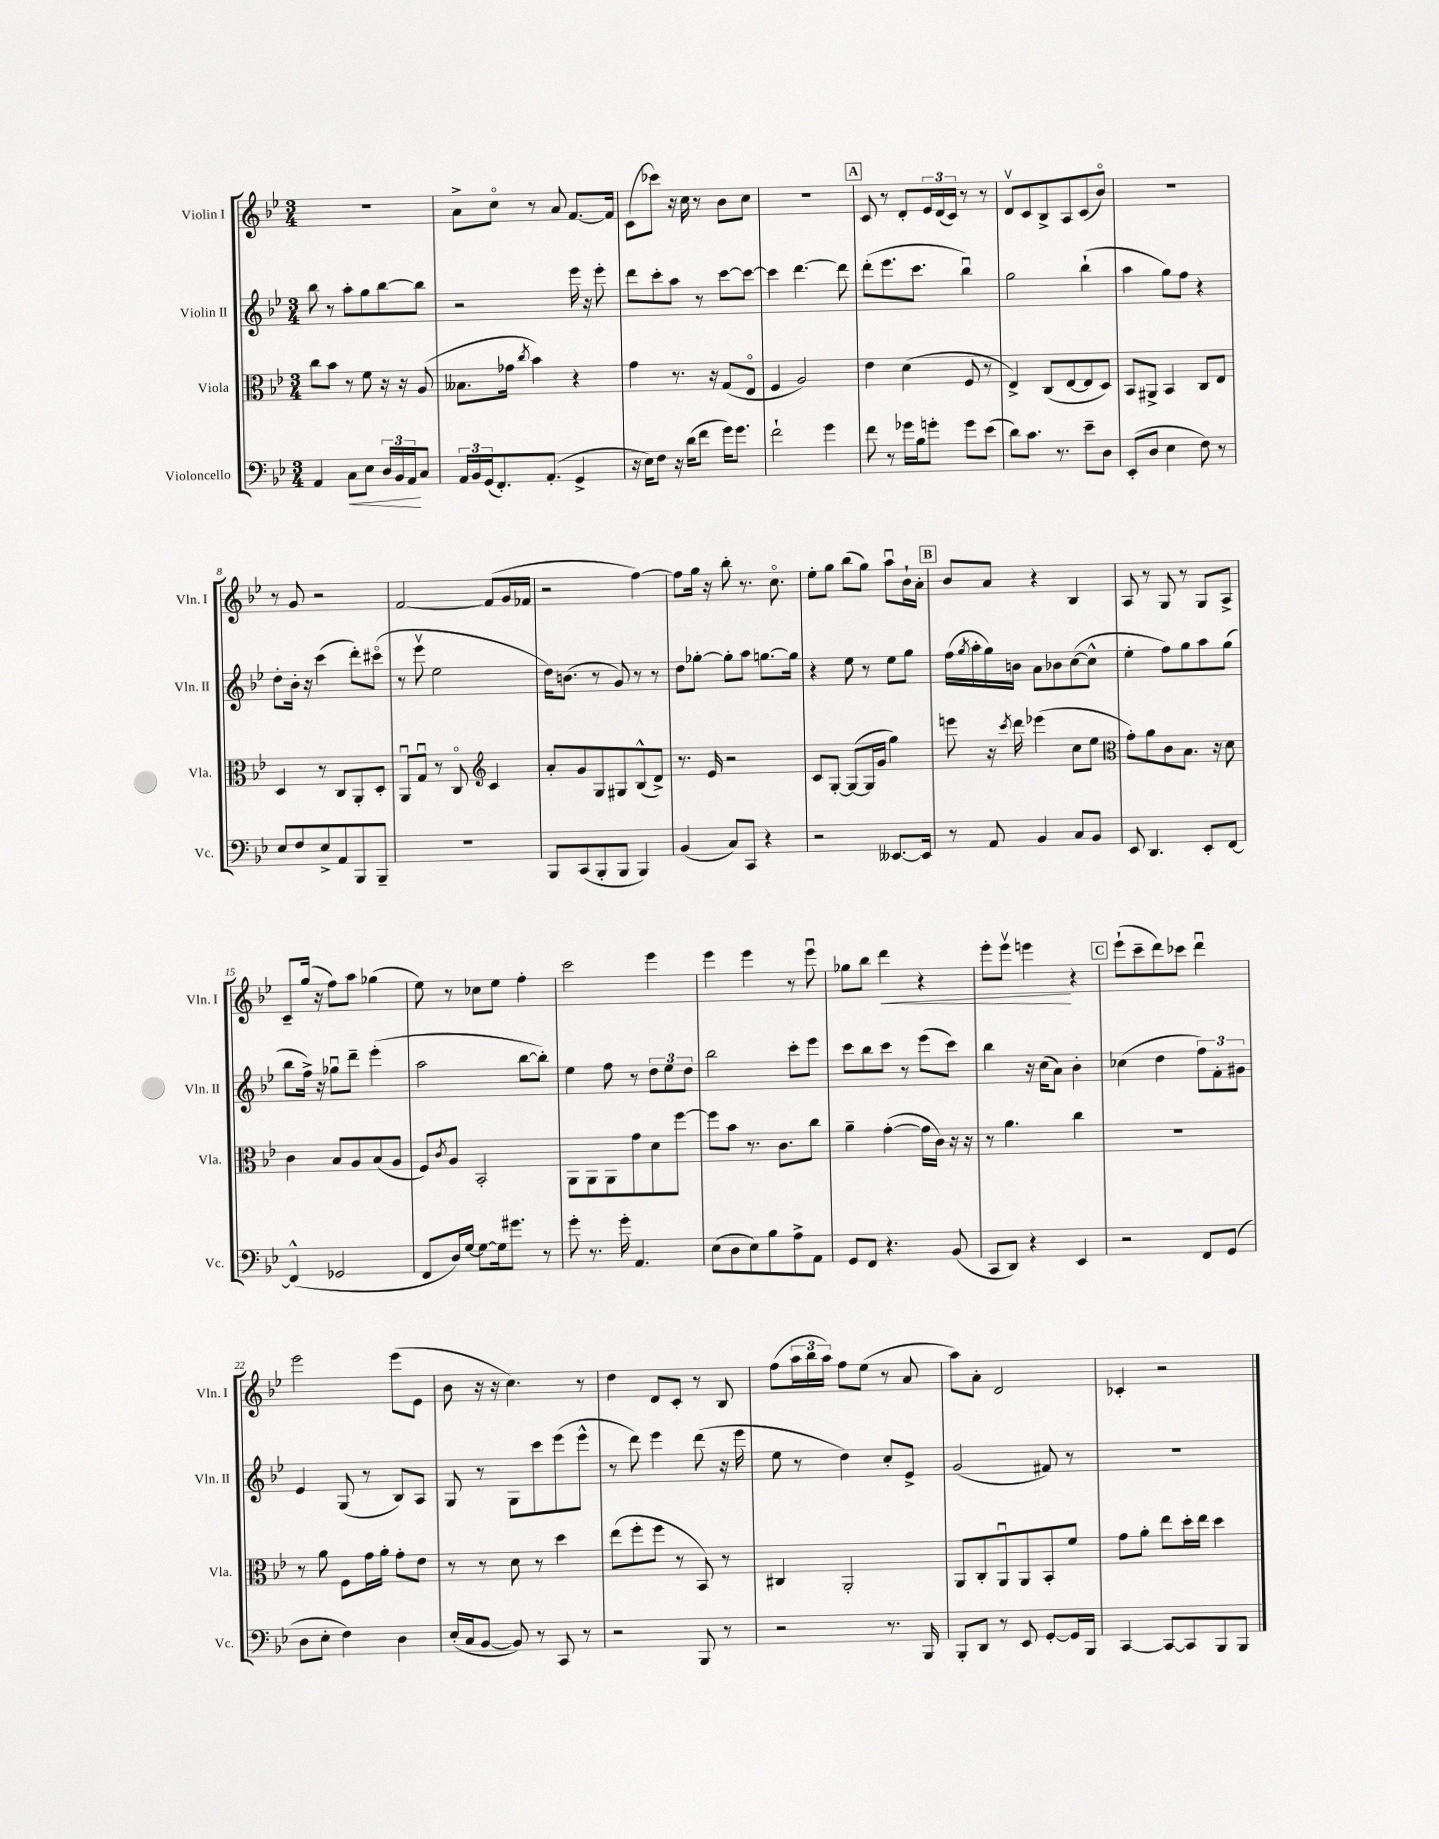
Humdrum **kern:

**kern	**kern	**kern	**kern
*staff4	*staff3	*staff2	*staff1
*clefF4	*clefC3	*clefG2	*clefG2
*k[b-e-]	*k[b-e-]	*k[b-e-]	*k[b-e-]
*M3/4	*M3/4	*M3/4	*M3/4
4AA	8cc	8bb-	2.r
.	8b-	8r	.
8C	8r	8aa'	.
8E-	8f	8gg	.
24D	16r	[8bb-	.
24BB-	.	.	.
.	16r	.	.
24AA	.	.	.
8C	(8A	8bb-]	.
=	=	=	=
24AA	8.B--	2r	8a^
24BB-	.	.	.
(24GG	.	.	.
8.FF')	.	.	8cco
.	16g-	.	.
.	8qcc	.	.
.	4b-)	.	8r
(8.AA'	.	.	.
.	.	.	8a
4GG^	4r	16eee-	[8.f
.	.	16r	.
.	.	8eee-'	.
.	.	.	16f]
=	=	=	=
16r	4g	8ddd	(8c
16E-)	.	.	.
8F	.	8ccc'	8ccc-)
16r	8.r	8aa	16r
(16d	.	.	16cc
8f	.	8r	8r
.	16r	.	.
16g)	(8G	[8ccc	8b-
8.g	.	.	.
.	8E-o	8ccc_	8cc
=	=	=	=
2f`	4F	4ccc]	2.r
.	2A)	[4.ddd	.
4g	.	.	.
.	.	8ddd]	.
=	=	=	=
8f	4e-	(8ddd'	8c
8r	.	8.eee-	8r
16g-	(4d	.	8d'
16B-	.	8.ccc	.
8g'	.	.	24e-
.	.	.	(24d
.	.	.	24c)
8g	8F	4bb-u)	8r
(8e-	8r	.	8r
=	=	=	=
8d)	4E-^)	2gg	8dv
8.c	.	.	8c
.	(8C	.	8B-^
8.r	.	.	.
.	[8E-	.	8A
8e-~	8E-]	(4bb-`	(8c
8D	8D)	.	8b-o)
=	=	=	=
(8EE-'	8BB-	4aa	2.r
8D	8AA#^	.	.
4E-	4BB-	8gg)	.
.	.	8ff	.
8F)	8C	4r	.
8r	8E-	.	.
=	=	=	=
8E-	4D	8dd'	8r
8F	.	16b-'	8g
.	.	16r	.
8E-^	8r	(4ccc	2r
8AA	8C	.	.
8BBB-	8AA'	8ddd')	.
8BBB-~	8D'	(8ccc#o	.
=	=	=	=
2.r	8AAu	8r	[2f
.	8Gu	8eee-v	.
.	8r	2ee-	.
.	8Co	.	.
*	*clefG2	*	*
.	4c	.	(8f]
.	.	.	16g
.	.	.	16f-
=	=	=	=
8BBB-	8a'	16dd)	2r
.	.	(8.b	.
(8CC	8g	.	.
8BBB-'	8G	8r	.
8BBB-	8G#	8g)	.
4BBB-)	(8B-^^	8r	[4ff)
.	8d^)	8r	.
=	=	=	=
(4BB-	8.r	8dd	8ff]
.	.	[8gg-'	16gg
.	16e-	.	16r
8C)	2r	8gg-']	8bb-'
8CC	.	8aa	8.r
4r	.	[8.gg	.
.	.	.	8.cco
.	.	16gg]	.
=	=	=	=
2r	8c	4r	8ee-'
.	[8G'	.	8gg
.	(8G_	8ee-	(8bb-
.	16G]	8r	8gg)
.	16g	.	.
[8.EE--	4gg)	8ee-	8aau
.	.	8gg	16b-`
16EE--]	.	.	16a'
=	=	=	=
8r	8eee	(16ff	8b-
.	.	8qgg	.
.	.	16aa'	.
8AA	16r	16gg)	8a
.	8qccc	.	.
.	16ddd	16b	.
4BB-	(4eee-	8a	4r
.	.	8b-	.
8C	8cc	([8cc	4B-
8BB-	8ee-	8cc^^]	.
=	=	=	=
*	*clefC3	*	*
8EE-	8g')	4ee-'	8A
4.DD	8a	.	8r
.	8c	8ff)	8G
.	8.B-	8gg	8r
8EE-'	.	8aa	8G
.	16r	.	.
[8FF	8d	(8gg	8A^
=	=	=	=
(4FF^^]	4c	8bb-	8c~
.	.	16ff^)	(16gg
.	.	16r	16r
2GG-	8B-	8gg-u	8ff)
.	8A	8ddd~	8aa
.	(8B-	(4eee-'	(4gg-
.	8A	.	.
=	=	=	=
8FF	8F)	2aa	8ee-)
.	8qc	.	.
16D)	8A	.	8r
[16G	.	.	.
8G_	2BB-'	.	8cc-
16G]	.	.	8ee-
8.g#	.	.	.
.	.	[8bb-	4ff'
8r	.	8bb-'])	.
=	=	=	=
8g'	8AA	4ee-	2ccc
8.r	8AA	.	.
.	8AA	8ff	.
16g'	.	.	.
4.AA	8g	8r	.
.	8d	12dd	4eee-
.	.	12ee-	.
.	[8ff	.	.
.	.	12dd	.
=	=	=	=
(8E-	8ff]	2bb-	4eee-
8D	8b-	.	.
8E-)	8.r	.	4eee-
8B-	.	.	.
.	8.c	.	.
8A^	.	8ccc'	8r
8AA	8cc	8eee-	8eee-u
=	=	=	=
8GG	4a~	8ccc	8gg-
8FF	.	8bb-	8bb-
4.r	([4g'	8ccc	4ddd
.	.	8r	.
.	16g]	(8eee-	4r
.	16c)	.	.
(8BB-	16r	8ccc)	.
.	16r	.	.
=	=	=	=
8CC	8r	4bb-	8eee-'
8DD)	4.a	.	8eee-v
4r	.	16r	4eee
.	.	(16cc	.
.	.	8a)	.
4EE-	4cc	4b-'	4r
=	=	=	=
2r	2.r	(4cc-	(8eee-`
.	.	.	8ccc~
.	.	4dd	8ddd)
.	.	.	8ccc-
8FF	.	12ff)	4dddu
.	.	12f'	.
(8GG	.	.	.
.	.	12g#	.
=	=	=	=
8D	8r	4e-	2eee-
8E-'	8a	.	.
4F)	8F	(8G	.
.	16g	8r	.
.	16a'	.	.
4D	8g'	8B-)	(8eee-
.	8e-	8A	8e-
=	=	=	=
(16E-'	8r	8G	8b-
16C	.	.	.
[8BB-	8r	8r	16r
.	.	.	16r
8BB-])	8d	8G	4.cc)
8r	8r	8ccc	.
8CC	4dd	(8eee-	.
8r	.	8eee-^^	8r
=	=	=	=
2r	(8ee-	8r	4dd
.	8ff'	8ddd)	.
.	8ff	4eee-	8d
.	8r	.	8c'
8BBB-	8BB-)	(8ddd	8r
8r	8r	16r	8B-
.	.	16eee-	.
=	=	=	=
2r	4C#	8ee-	(8ff
.	.	8r	24aa
.	.	.	24bb-
.	.	.	24aa)
.	2AA'	4dd)	8ff
.	.	.	(8ee-
8.r	.	8cc'	8r
.	.	8e-^	8a
16BBB-	.	.	.
=	=	=	=
8BBB-'	8AA	(2g	8aa)
8DD	8C'	.	8a'
8r	8AAu	.	2d
8EE-	8AA	.	.
[8GG'	8BB-'	8f#)	.
16GG]	8f	8r	.
16BBB-	.	.	.
=	=	=	=
[4CC	8g	2.r	4c-'
.	8a'	.	.
8CC_	8ee-	.	2r
8CC]	16dd'	.	.
.	16ee-	.	.
8BBB-	4dd	.	.
8BBB-	.	.	.
==	==	==	==
*-	*-	*-	*-
